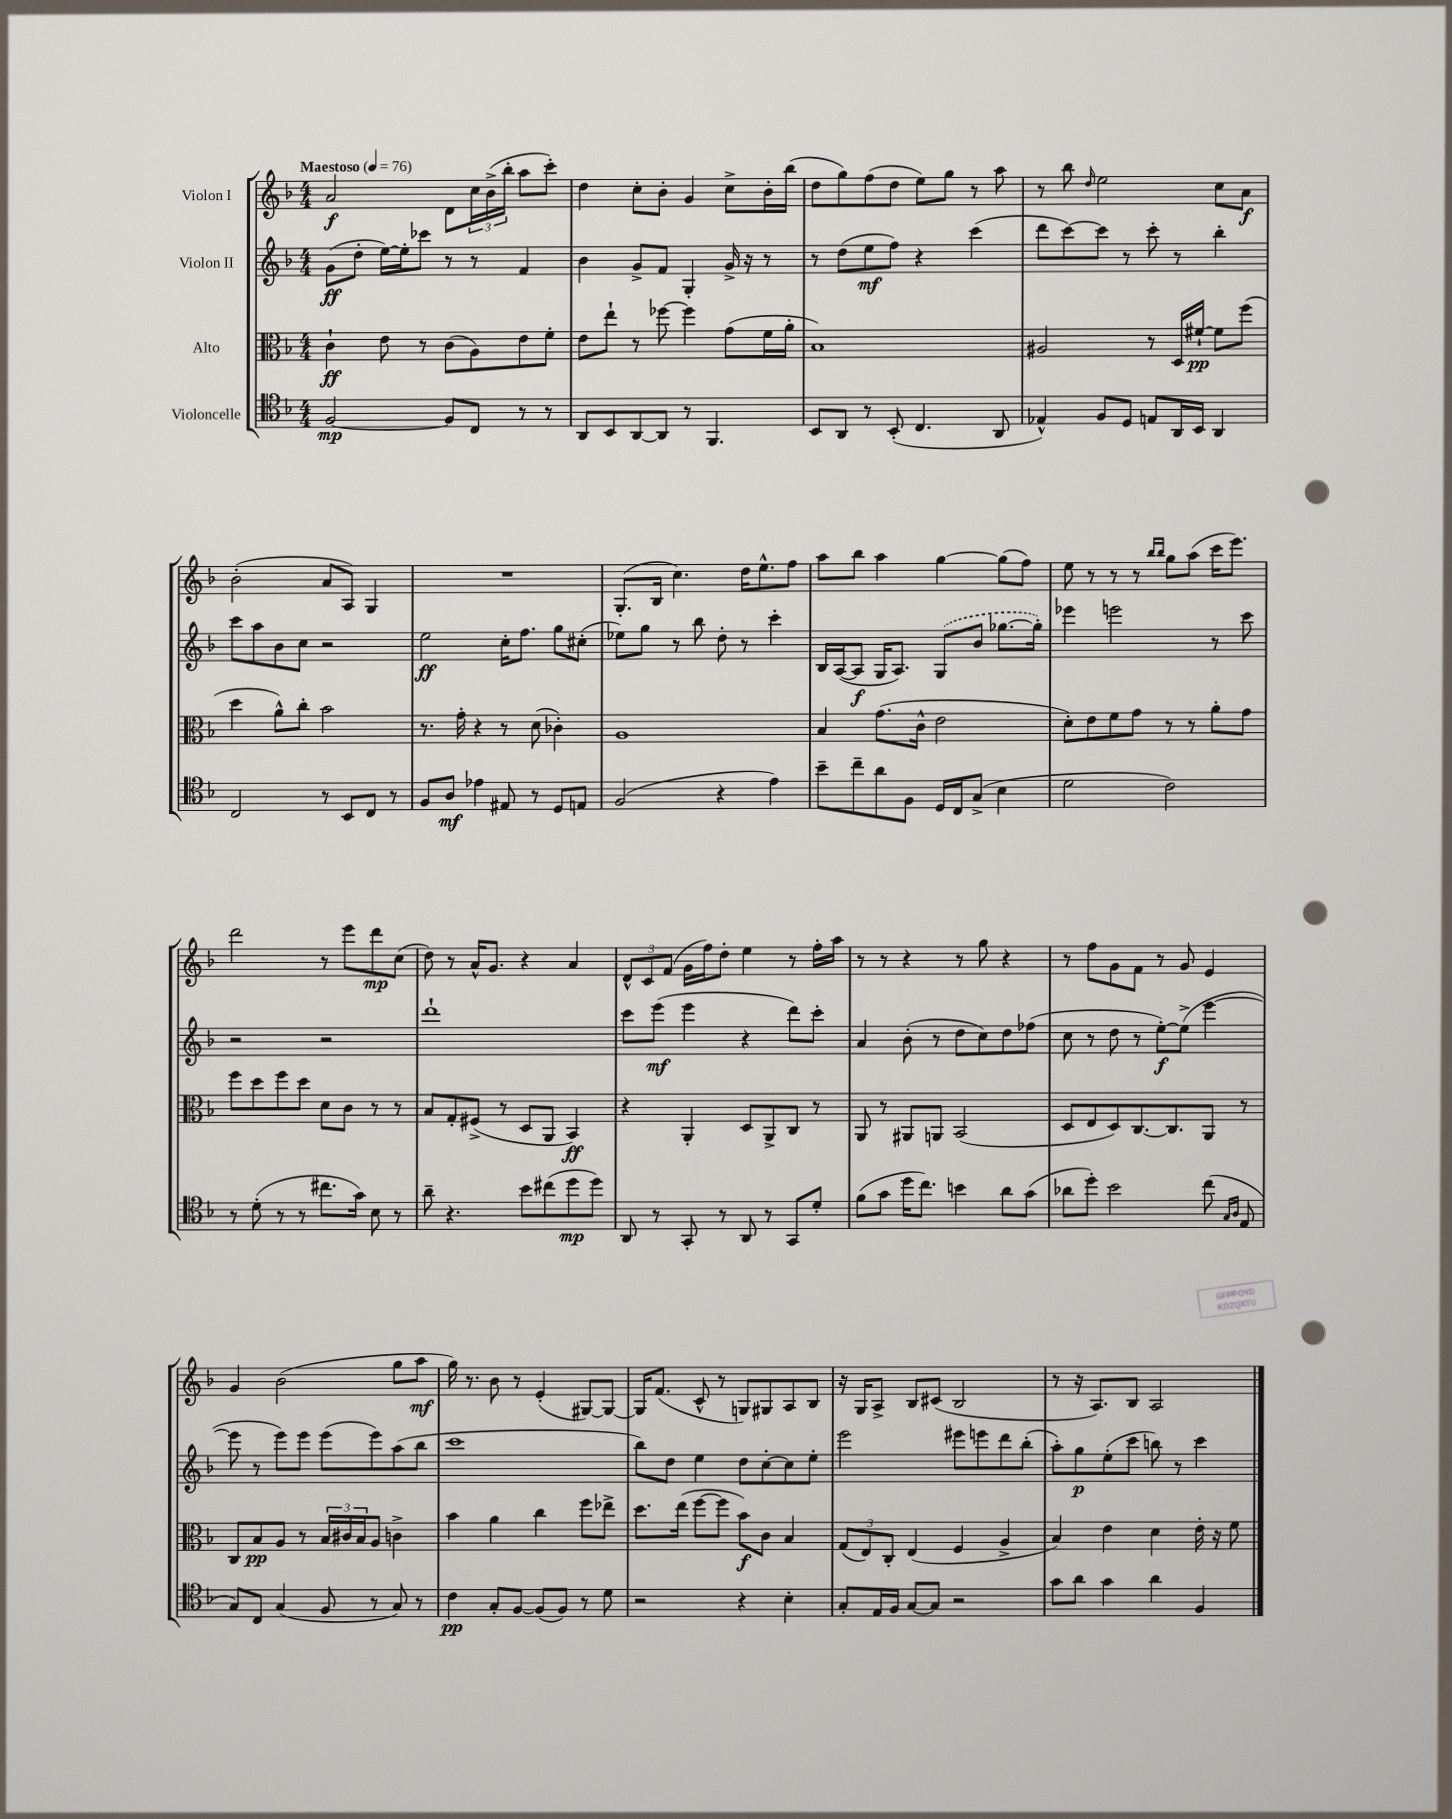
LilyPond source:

<<
\new StaffGroup <<
\new Staff = "s0" \with { instrumentName = "Violon I" } {
    \clef treble \key f \major \numericTimeSignature \time 4/4 \tempo "Maestoso" 4 = 76
    a'2\f d'8 \tuplet 3/2 { c''16 bes'16->( bes''16-. } a''8 c'''8-.) |
    d''4 c''8-. bes'8-. g'4 c''8-> bes'16-. bes''16( |
    d''8 g''8) f''8( d''8 e''8) g''8 r8 a''8 |
    r8 bes''8 \grace { d''16 } e''2 c''8 a'8\f |
    bes'2-.( a'8 a8) g4 |
    R1 |
    g8.-.( bes16 c''4.) d''16 e''8.-^ f''8 |
    a''8 bes''8 a''4 g''4~ g''8( f''8) |
    e''8 r8 r8 r8 \grace { bes''16 bes''16 } g''8 a''8( c'''16 e'''8.) |
    d'''2 r8 e'''8 d'''8\mp c''8( |
    d''8) r8 a'16-^ g'8. r4 a'4 |
    \tuplet 3/2 { d'8-^ c'8 f'8( } g'16 f''16) d''8-. e''4 r8 f''16-. a''16 |
    r8 r8 r4 r8 g''8 r4 |
    r8 f''8 g'8 f'8 r8 g'8 e'4 |
    g'4 bes'2( g''8 a''8\mf |
    g''16) r8. bes'8 r8 e'4-.( gis8~) gis8~ |
    gis16 f'8.( c'8-^ r8 g8) gis8 a8 bes8 |
    r16 g16 a8-> bes8 cis'8( bes2 |
    r8 r16 a8.) bes8 a2 \bar "|." |
}
\new Staff = "s1" \with { instrumentName = "Violon II" } {
    \clef treble \key f \major \numericTimeSignature \time 4/4
    g'8\ff( d''8-. e''16~) e''16-. ces'''8 r8 r8 f'4 |
    bes'4 g'8-> f'8 g4-. g'16-> r16 r8 |
    r8 d''8( e''8\mf f''8) r4 c'''4( |
    d'''8 c'''8~) c'''8 r8 c'''8-. r8 bes''4-. |
    c'''8 a''8 bes'8 c''8 r2 |
    e''2\ff c''16-. f''8. g''8 cis''8-.( |
    ees''8) g''8 r8 bes''8 d''8-. r8 c'''4-. |
    bes16 a16~( a8\f g16 a8.) \once \slurDashed g8( bes'8 ges''8.~ ges''16-.) |
    ees'''4 e'''2 r8 c'''8 |
    r2 r2 |
    d'''1-! |
    c'''8 e'''8\mf( e'''4 r4 d'''8) c'''8-. |
    a'4 bes'8-.( r8 d''8 c''8) d''8 fes''8( |
    c''8 r8 d''8 r8 e''8~-.\f) e''8->( e'''4~ |
    e'''8 r8 e'''8) e'''8 e'''8( e'''8) a''8( bes''8 |
    c'''1 |
    bes''8) d''8 e''4 d''8 c''8~-. c''8 e''8-. |
    e'''2 eis'''8 e'''8 d'''8 bes''8-.( |
    a''8-.) g''8\p e''8-.( c'''8 b''8) r8 c'''4 \bar "|." |
}
\new Staff = "s2" \with { instrumentName = "Alto" } {
    \clef alto \key f \major \numericTimeSignature \time 4/4
    c'4-!\ff e'8 r8 c'8( a8) e'8 f'8-. |
    e'8 e''8-! r8 fes''8~ fes''4 g'8( f'16 a'16-. |
    bes1) |
    ais2 r8 d16 fis'16~-!\pp fis'8 f''8( |
    d''4 a'8-^) c''8-. bes'2 |
    r8. g'16-. r4 r8 d'8( ces'4-.) |
    a1 |
    bes4 g'8.( c'16-^ e'2 |
    d'8-.) e'8 f'8 g'8 r8 r8 a'8-. g'8 |
    f''8 d''8 f''8 d''8 d'8 c'8 r8 r8 |
    bes8 g8-. fis8->( r8 d8 a,8 bes,4\ff) |
    r4 a,4-. d8 a,8-> c8 r8 |
    a,8 r8 ais,8 a,8 bes,2( |
    d8 e8 d8) c8.~ c8. a,8 r8 |
    c8 bes8\pp a8 r8 \tuplet 3/2 { bes16 cis'16 bes16 } a8 c'4-> |
    bes'4 a'4 c''4 f''8 ees''8-> |
    d''8. e''16( f''8~ f''8 bes'8\f) c'8 bes4 |
    \tuplet 3/2 { g8( e8) c8-. } e4( f4 a4-> |
    bes4) e'4 d'4 e'16-. r16 f'8 \bar "|." |
}
\new Staff = "s3" \with { instrumentName = "Violoncelle" } {
    \clef tenor \key f \major \numericTimeSignature \time 4/4
    f2~\mp f8 c8 r8 r8 |
    a,8 bes,8 a,8~ a,8 r8 f,4. |
    bes,8 a,8 r8 bes,8-.( c4. a,8 |
    ees4-^) f8 d8 e8 a,16 bes,16 a,4 |
    c2 r8 bes,8 c8 r8 |
    f8 a8\mf ees'4 eis8 r8 d8 e8 |
    f2( r4 e'4) |
    bes'8-- c''8-- a'8 f8 d16 c16 g8->( bes4 |
    d'2 c'2) |
    r8 d'8-.( r8 r8 cis''8. g'16) bes8 r8 |
    a'8-- r4. bes'8 cis''8( d''8\mp d''8) |
    a,8 r8 g,8-. r8 a,8 r8 g,8 d'8-. |
    f'8( g'8 d''16 c''8.) b'4 a'8 g'8( |
    aes'8 d''8-.) bes'2 c''8( \grace { g16 a16 } e8 |
    g8) c8 g4( f8 r8 g8) r8 |
    c'4\pp g8-. f8~ f8( f8) r8 d'8 |
    r2 r4 bes4-. |
    g8-. e16 f16 g8~ g8 r2 |
    g'8 a'8 g'4 a'4 f4 \bar "|." |
}
>>
>>
\layout { \context { \Score \remove "Bar_number_engraver" } }
